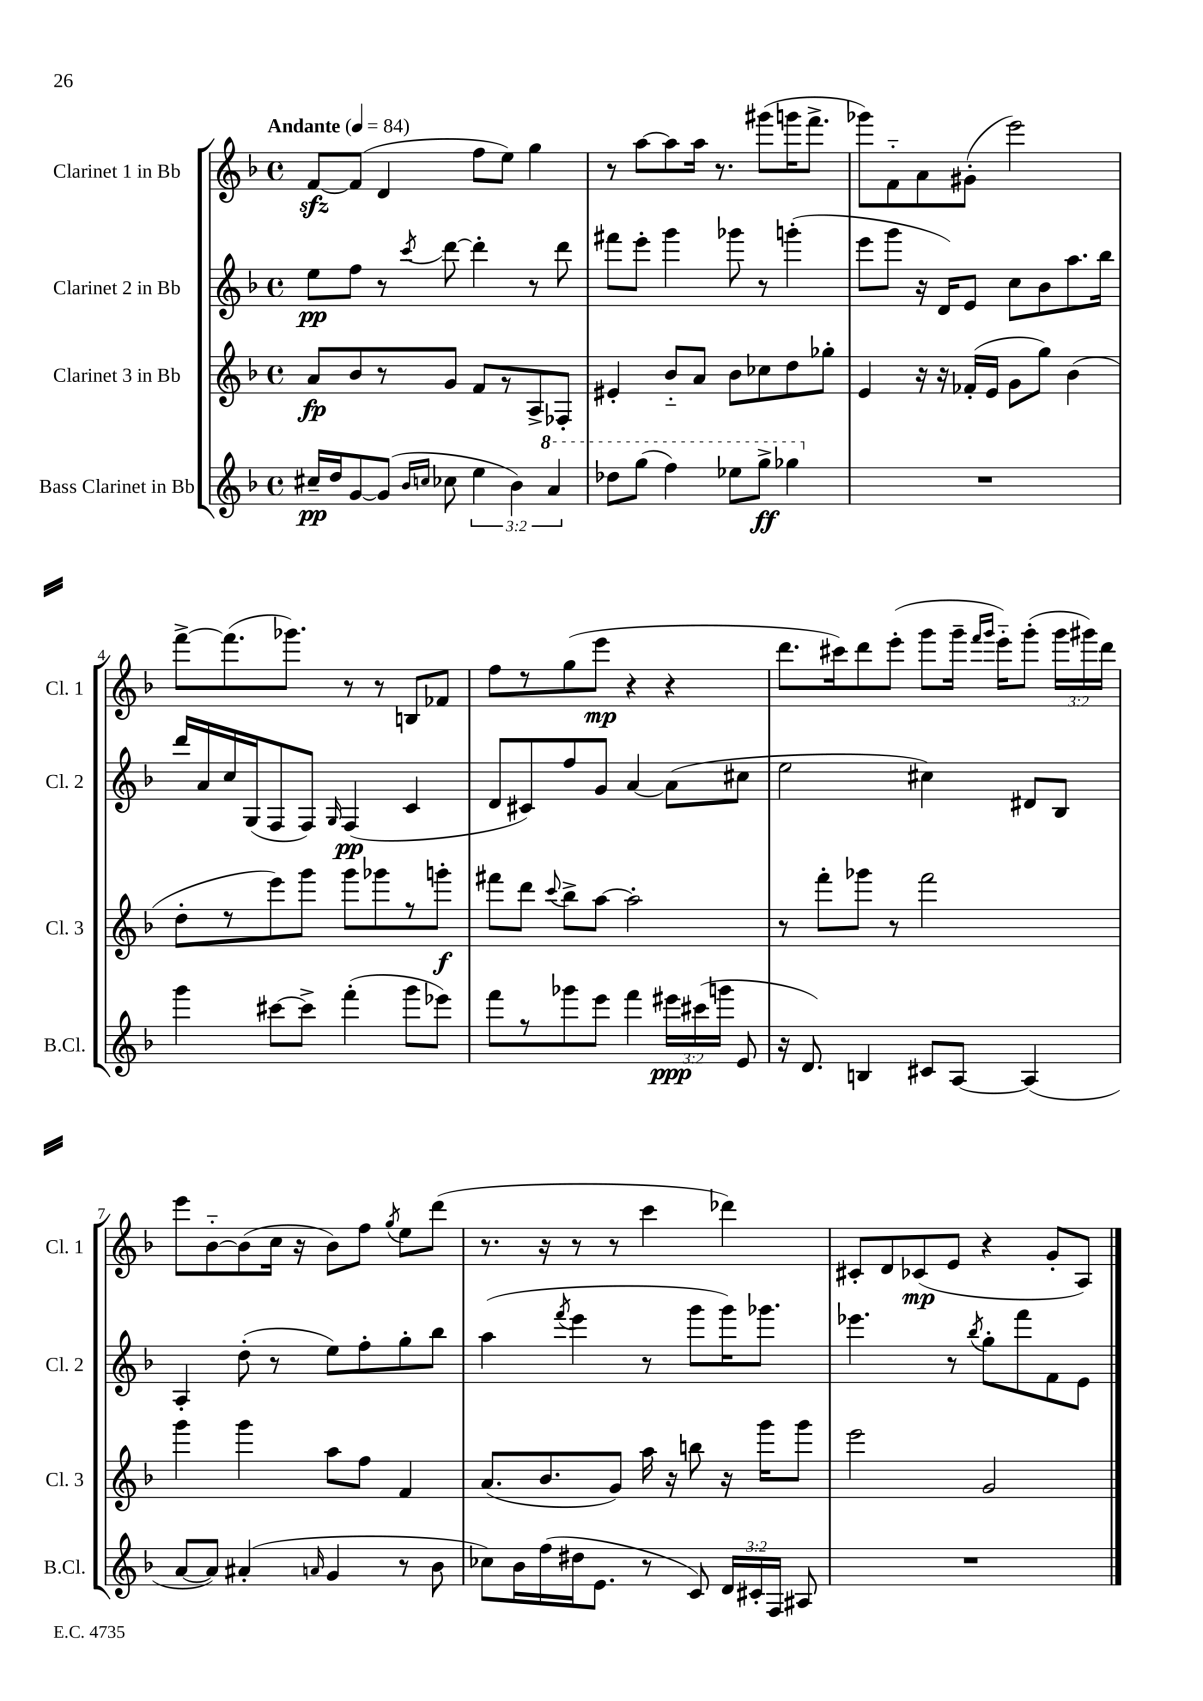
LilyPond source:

<<
\new StaffGroup <<
\new Staff = "s0" \with { instrumentName = "Clarinet 1 in Bb" shortInstrumentName = "Cl. 1" } {
    \clef treble \key f \major \defaultTimeSignature \time 4/4 \override Staff.TupletNumber.text = #tuplet-number::calc-fraction-text \tempo "Andante" 4 = 84
    \autoBeamOff f'8[~\sfz f'8]( d'4 f''8[ e''8]) g''4 |
    r8 a''8[~ a''8 a''16] r8. gis'''8[( g'''16 f'''8.]-> |
    ges'''8[) f'8-_ a'8 gis'8]-.( e'''2) |
    f'''8[~-> f'''8.( ges'''8.]) r8 r8 b8[ fes'8] |
    f''8[ r8 g''8( e'''8]\mp r4 r4 |
    d'''8.[ cis'''16) d'''8 e'''8]-.( g'''8[ g'''16]-- \grace { f'''16[ g'''16] } e'''16[-_) g'''8]-.( \tuplet 3/2 { g'''16[ gis'''16) d'''16] } |
    e'''8[ bes'8~-_ bes'8( c''16] r16 bes'8[) f''8] \acciaccatura { g''8 } e''8[ d'''8]( |
    r8. r16 r8 r8 c'''4 des'''4) |
    cis'8[-. d'8 ces'8\mp( e'8] r4 g'8[-. a8]) \bar "|." |
}
\new Staff = "s1" \with { instrumentName = "Clarinet 2 in Bb" shortInstrumentName = "Cl. 2" } {
    \clef treble \key f \major \defaultTimeSignature \time 4/4
    \autoBeamOff e''8[\pp f''8] r8 \acciaccatura { c'''8 } d'''8~ d'''4-. r8 d'''8 |
    fis'''8[ e'''8]-. g'''4 ges'''8 r8 g'''4-.( |
    e'''8[ g'''8] r16 d'16[) e'8] c''8[ bes'8 a''8. bes''16] |
    d'''16[ a'16 c''16 g16( f8 f8]) \grace { g16 } f4\pp( c'4 |
    d'8[ cis'8) f''8 g'8] a'4~ a'8[( cis''8] |
    e''2 cis''4) dis'8[ bes8] |
    a4-. d''8-.( r8 e''8[) f''8-. g''8-. bes''8] |
    a''4( \acciaccatura { f'''8 } e'''4 r8 g'''8[ g'''16) ges'''8.] |
    ees'''4. r8 \acciaccatura { bes''8 } g''8[-. f'''8 f'8 e'8] \bar "|." |
}
\new Staff = "s2" \with { instrumentName = "Clarinet 3 in Bb" shortInstrumentName = "Cl. 3" } {
    \clef treble \key f \major \defaultTimeSignature \time 4/4
    \autoBeamOff a'8[\fp bes'8 r8 g'8] f'8[ r8 a8-> fes8]-. |
    eis'4-. bes'8[-_ a'8] bes'8[ ces''8 d''8 ges''8]-. |
    e'4 r16 r16 fes'16[-.( e'16] g'8[ g''8]) bes'4( |
    d''8[-. r8 e'''8) g'''8] g'''8[ ges'''8 r8 g'''8]-.\f |
    fis'''8[ d'''8] \appoggiatura { c'''8 } bes''8[-> a''8]~ a''2-. |
    r8 f'''8[-. ges'''8] r8 f'''2 |
    g'''4 g'''4 a''8[ f''8] f'4 |
    a'8.[( bes'8. g'8]) a''16 r16 b''8 r16 g'''16[ g'''8] |
    e'''2 g'2 \bar "|." |
}
\new Staff = "s3" \with { instrumentName = "Bass Clarinet in Bb" shortInstrumentName = "B.Cl." } {
    \clef treble \key f \major \defaultTimeSignature \time 4/4 \override Staff.TupletNumber.text = #tuplet-number::calc-fraction-text
    \autoBeamOff cis''16[--\pp d''16 g'8~ g'8]( \grace { bes'16[ c''16] } ces''8 \tuplet 3/2 { e''4 bes'4) \ottava #1 a''4 } |
    des'''8[ g'''8]( f'''4) ees'''8[ g'''8]->\ff ges'''4 \ottava #0 |
    R1 |
    g'''4 cis'''8[~ cis'''8]-> f'''4-.( g'''8[ ees'''8]) |
    f'''8[ r8 ges'''8 e'''8] f'''4 \tuplet 3/2 { eis'''16[\ppp cis'''16( g'''16] } e'8 |
    r16 d'8.) b4 cis'8[ a8]~ a4( |
    a'8[~ a'8]) ais'4-.( \grace { a'16 } g'4 r8 bes'8 |
    ces''8[) bes'16 f''16( dis''16 e'8.] r8 c'8) \tuplet 3/2 { d'16[ cis'16-. f16] } ais8 |
    R1 \bar "|." |
}
>>
>>
